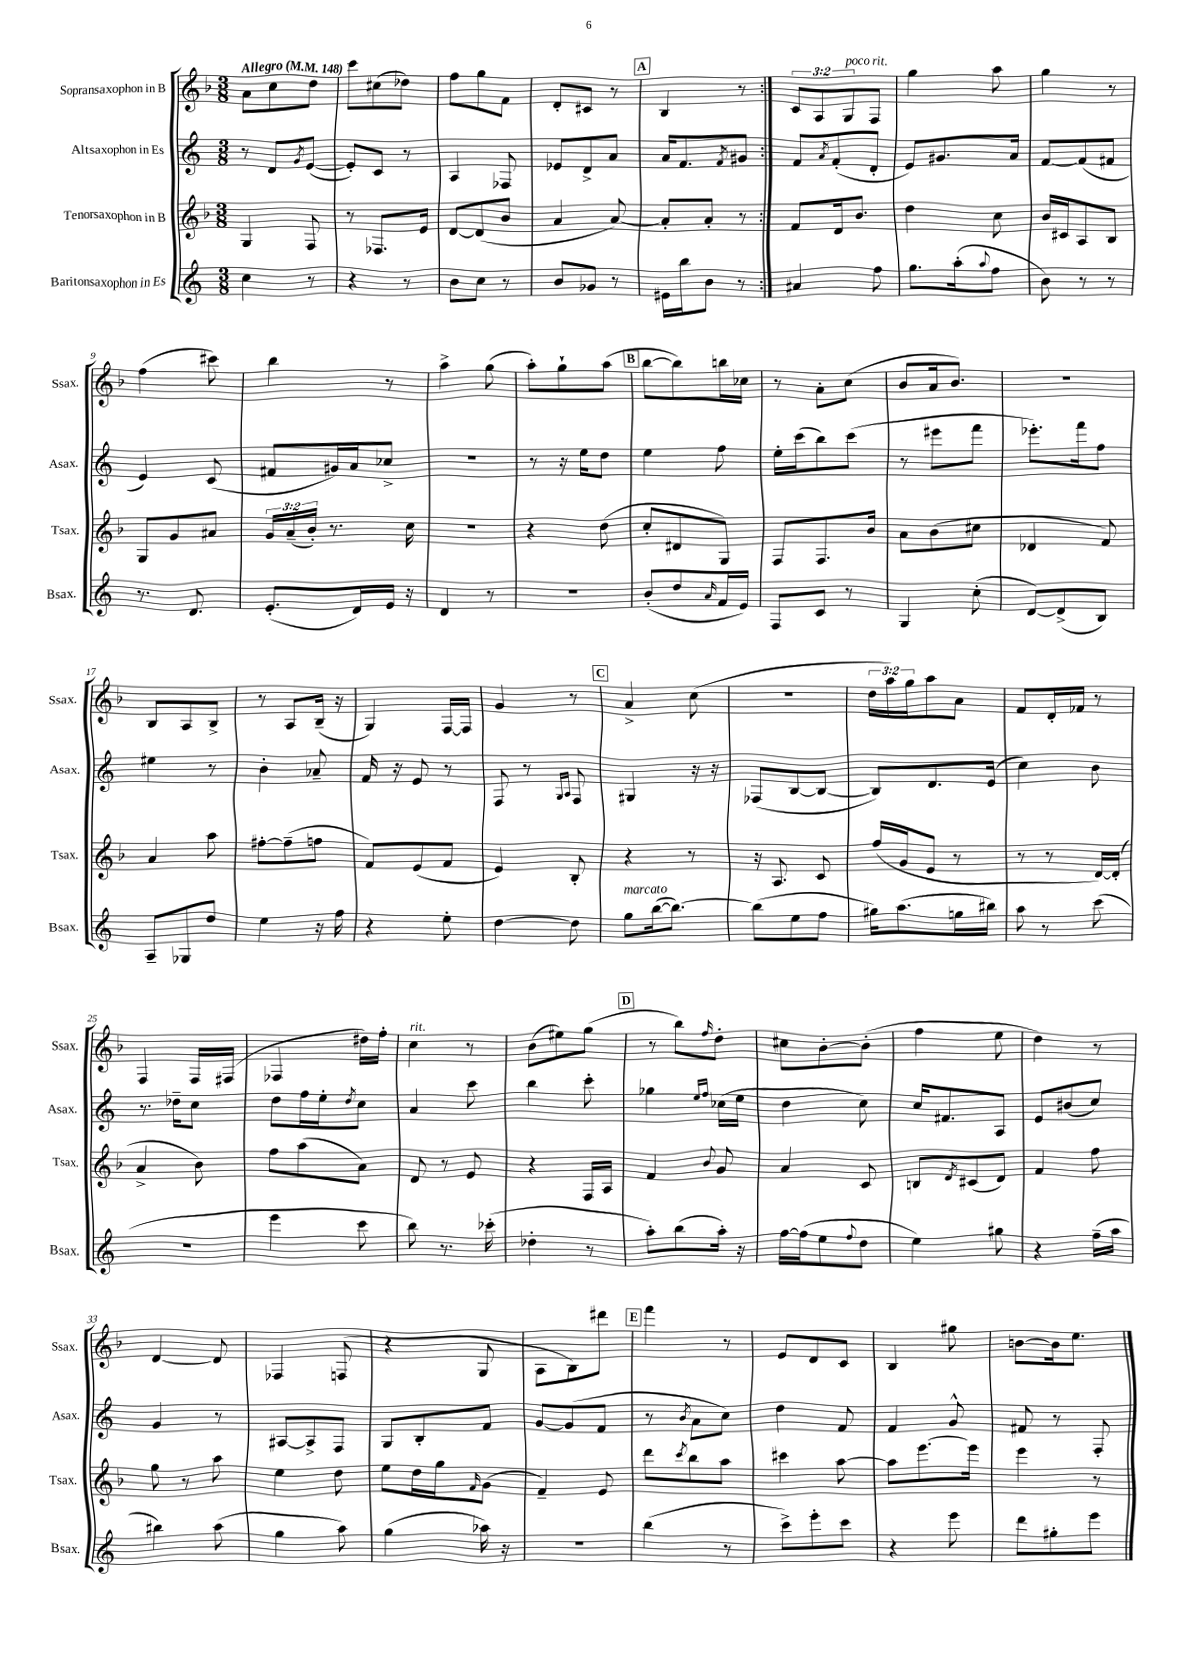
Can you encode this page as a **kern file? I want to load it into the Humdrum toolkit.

**kern	**kern	**kern	**kern
*part4	*part3	*part2	*part1
*staff4	*staff3	*staff2	*staff1
*I"Baritonsaxophon in Es	*I"Tenorsaxophon in B	*I"Altsaxophon in Es	*I"Sopransaxophon in B
*I'Bsax.	*I'Tsax.	*I'Asax.	*I'Ssax.
*clefG2	*clefG2	*clefG2	*clefG2
*k[]	*k[b-]	*k[]	*k[b-]
*M3/8	*M3/8	*M3/8	*M3/8
*MM148	*MM148	*MM148	*MM148
=1	=1	=1	=1
!	!	!	!LO:TX:a:B:t=Allegro
4cc\	4G/	8r	8a\L
.	.	8d/L	8cc\
.	.	8qg/	.
8r	8F/	([8e/J	8dd\J
=2	=2	=2	=2
4r	8r	8e'/L])	8ccc\L
.	8.F-X/L	8c/J	(8cc#X\
8r	.	8r	8dd-X\J)
.	16e/Jk	.	.
=3	=3	=3	=3
8b\L	[8d/L	4A/	8ff\L
8cc\J	(8d/]	.	8gg\
8r	8b-/J	8F-X/	8f\J
=4	=4	=4	=4
8b/L	4a/	8e-X/L	8d'/L
8g-X/J	.	8d^/	8c#X/J
8r	[8a/)	8a/J	8r
!!LO:REH:place=s1:t=A
=5	=5	=5	=5
16e#X\LL	8a'/L]	16a/KL	4B-/
16bb\J	.	8.f/	.
8b\J	8a'/J	.	.
.	.	8qf/	.
8r	8r	8g#X/J	8r
=6:|!	=6:|!	=6:|!	=6:|!
4a#X/	8f/L	8f/L	12c/L
.	.	.	12A/
.	.	8qa/	.
.	16d/k	(8f'/	.
!	!	!	!LO:TX:a:i:t=poco rit.
.	.	.	12G/
.	8.b-/J	.	.
8ff\	.	8d'/J	8F/J
=7	=7	=7	=7
8.gg\L	4dd\	8e/L)	4gg\
.	.	8.g#X/	.
(16aa'\k	.	.	.
8qqaa/	.	.	.
8ff\J	8cc\	.	8aa\
.	.	16a/Jk	.
=8	=8	=8	=8
8b\)	16b-/LL	[8f/L	4gg\
.	16c#X/J	.	.
8r	8A/	(8f/]	.
8r	8B-/J	8f#X/J	8r
!!LO:LB:g=z
=9	=9	=9	=9
8.r	8G/L	4e/)	(4ff\
.	8g/	.	.
8.d/	.	.	.
.	8a#X/J	(8c/	8ccc#X\)
=10	=10	=10	=10
(8.e'/L	24g/LL	8f#X/L	4bb-\
.	(24a~/	.	.
.	24b-'/JJ)	.	.
.	8.r	16g#X/L)	.
16d/L)	.	16a/J	.
16e/JJ	.	8cc-X^/J	8r
16r	16cc\	.	.
=11	=11	=11	=11
4d/	4.r	4.r	4aa^\
8r	.	.	(8gg\
=12	=12	=12	=12
4.r	4r	8r	8aa'\L)
.	.	16r	8gg`\
.	.	16ee\KL	.
.	(8dd\	8dd\J	(8aa\J
!!LO:REH:place=s1:t=B
=13	=13	=13	=13
(8b'/L	8cc'/L	4ee\	[8bb-\L
8dd/	8d#X/	.	8bb-\])
16qqa/	.	.	.
16f/L	8G/J)	8ff\	16bbn\L
16e/JJ)	.	.	16cc-X\JJ
=14	=14	=14	=14
8F/L	8F/L	16ee'\LL	8r
.	.	(16ccc\J	.
8c/J	8.F/	8bb\)	8a'\L
8r	.	(8ccc\J	(8cc\J
.	16b-/Jk	.	.
=15	=15	=15	=15
4G/	8a\L	8r	8b-/L
.	(8b-\	8eee#X\L	16a/k
.	.	.	8.b-/J)
(8cc'\	8cc#X\J	8fff\J	.
=16	=16	=16	=16
[8d/L)	4d-X/	8.eee-X'\L)	4.r
(8d^/]	.	.	.
.	.	16fff\k	.
8B/J)	8f/)	8ff\J	.
!!LO:LB:g=z
=17	=17	=17	=17
8A~/L	4a/	4ee#X\	8B-/L
8G-X/	.	.	8A/
8dd/J	8aa\	8r	8B-^/J
=18	=18	=18	=18
4ee\	[8ff#X'\L	4b'\	8r
.	(8ff#~\]	.	8A/L
16r	8ffn\J	8a-X~/	(16B-~/Jk
16ff\	.	.	16r
=19	=19	=19	=19
4r	8f/L)	16f/	4G/)
.	.	16r	.
.	(8e/	8e/	.
8ee'\	8f/J	8r	[16F/LL
.	.	.	16F/JJ]
=20	=20	=20	=20
[4dd\	4e/)	8F/	4g/
.	.	8r	.
.	.	16qqG/LL	.
.	.	16qqA/JJ	.
8dd\]	8B-'/	8F/	8r
!!LO:REH:place=s1:t=C
=21	=21	=21	=21
!LO:TX:a:i:t=marcato	!	!	!
8gg\L	4r	4G#X/	4a^/
([16bb\k	.	.	.
8.bb\J_)	.	.	.
.	8r	16r	(8cc\
.	.	16r	.
=22	=22	=22	=22
(8bb\L]	16r	(8F-X/L	4.r
.	8.A/	.	.
8ee\	.	[8B/	.
8ff\J	8c/	8B/J_	.
=23	=23	=23	=23
16gg#X\KL)	(16ff/LL	8B/L])	24dd\LL
.	.	.	24aa\)
(8.aa\	16g/J	.	.
.	.	.	24gg\J
.	8e/J	8.d/	8aa\
16ggn\L	8r	.	8a\J
16bb#X\JJ)	.	(16e/Jk	.
=24	=24	=24	=24
8aa\	8r	4cc\)	8f/L
8r	8r	.	16d'/L
.	.	.	16f-X/JJ
(8ccc\	[16d/LL)	8b\	8r
.	(16d'/JJ]	.	.
!!LO:LB:g=z
=25	=25	=25	=25
4.r	4a^/	8.r	4F/
.	.	16dd-X~\KL	.
.	8b-\)	8cc\J	16F/LL
.	.	.	(16F#X/JJ
=26	=26	=26	=26
4eee\	8ff\L	8dd\L	4F-X/
.	(8aa\	16ff\L	.
.	.	16ee'\J	.
.	.	8qdd/	.
8ccc\	8a\J)	8cc\J	16dd#X\LL)
.	.	.	16ff'\JJ
=27	=27	=27	=27
!	!	!	!LO:TX:a:i:t=rit.
8bb\)	8d/	4a/	4cc\
8.r	8r	.	.
.	8e/	8ccc\	8r
(16ccc-X'\	.	.	.
=28	=28	=28	=28
4dd-X'\	4r	4bb\	(8b-\L
.	.	.	8ee#X\)
8r	16F/LL	8ccc'\	(8gg\J
.	16A/JJ	.	.
!!LO:REH:place=s1:t=D
=29	=29	=29	=29
8aa'\L)	4f/	4gg-X\	8r
(8bb\	.	.	8bb-\L)
.	.	16qqee/LL	.
.	8qqb-/	16qqff/JJ	16qqff/
16aa'\Jk)	8g/	(16cc-X\LL	8dd'\J
16r	.	16ee\JJ	.
=30	=30	=30	=30
[16ff\LL	4a/	4dd\	8cc#X\L
(16ff\J]	.	.	.
8ee\	.	.	[8b-'\
8qqff/	.	.	.
8dd\J	8c/	8cc\)	(8b-'\J]
=31	=31	=31	=31
4ee\)	8Bn/L	16cc/KL	4ff\
.	.	8.f#X/	.
.	8qd/	.	.
.	(8c#X/	.	.
8gg#X\	8d/J)	8A/J	8ee\
=32	=32	=32	=32
4r	4f/	8e/L	4dd\)
.	.	(8b#X/	.
(16ff~\LL	8ff\	8cc/J)	8r
16aa\JJ	.	.	.
!!LO:LB:g=z
=33	=33	=33	=33
4bb#X\)	8gg\	4g/	[4d/
.	8r	.	.
(8aa\	8aa\	8r	8d/]
=34	=34	=34	=34
4gg\	4ee\	[8A#X/L	4F-X/
.	.	8A#^/]	.
8aa\)	8dd\	8F/J	(8Fn/
=35	=35	=35	=35
(4gg\	8ee\L	8G/L	4r
.	16dd\L	8B'/	.
.	16gg\J	.	.
.	16qqf/	.	.
16aa-X\)	(8g\J	8f/J	8G/
16r	.	.	.
=36	=36	=36	=36
4.r	4f~/)	[8g/L	8A\L
.	.	(8g/]	8B-\)
.	8e/	8f/J	8ddd#X\J
!!LO:REH:place=s1:t=E
=37	=37	=37	=37
(4bb\	8ddd\L	8r	4fff\
.	8qccc/	8qb/	.
.	8bb-\	8a\L	.
8r	8aa\J	8cc\J)	8r
=38	=38	=38	=38
8ccc^\L)	4ccc#X\	4dd\	8e/L
8eee'\	.	.	8d/
8ccc\J	[8aa\	8f/	8c/J
=39	=39	=39	=39
4r	8aa\L]	4f/	4B-/
.	[8.eee\	.	.
8eee\	.	8g^^/	8gg#X\
.	16eee\Jk]	.	.
=40	=40	=40	=40
8ddd\L	4eee\	8f#X/	[8bn\L
8gg#X'\	.	8r	16b\k]
.	.	.	8.ee\J
8eee\J	8r	8F'/	.
==	==	==	==
*-	*-	*-	*-
